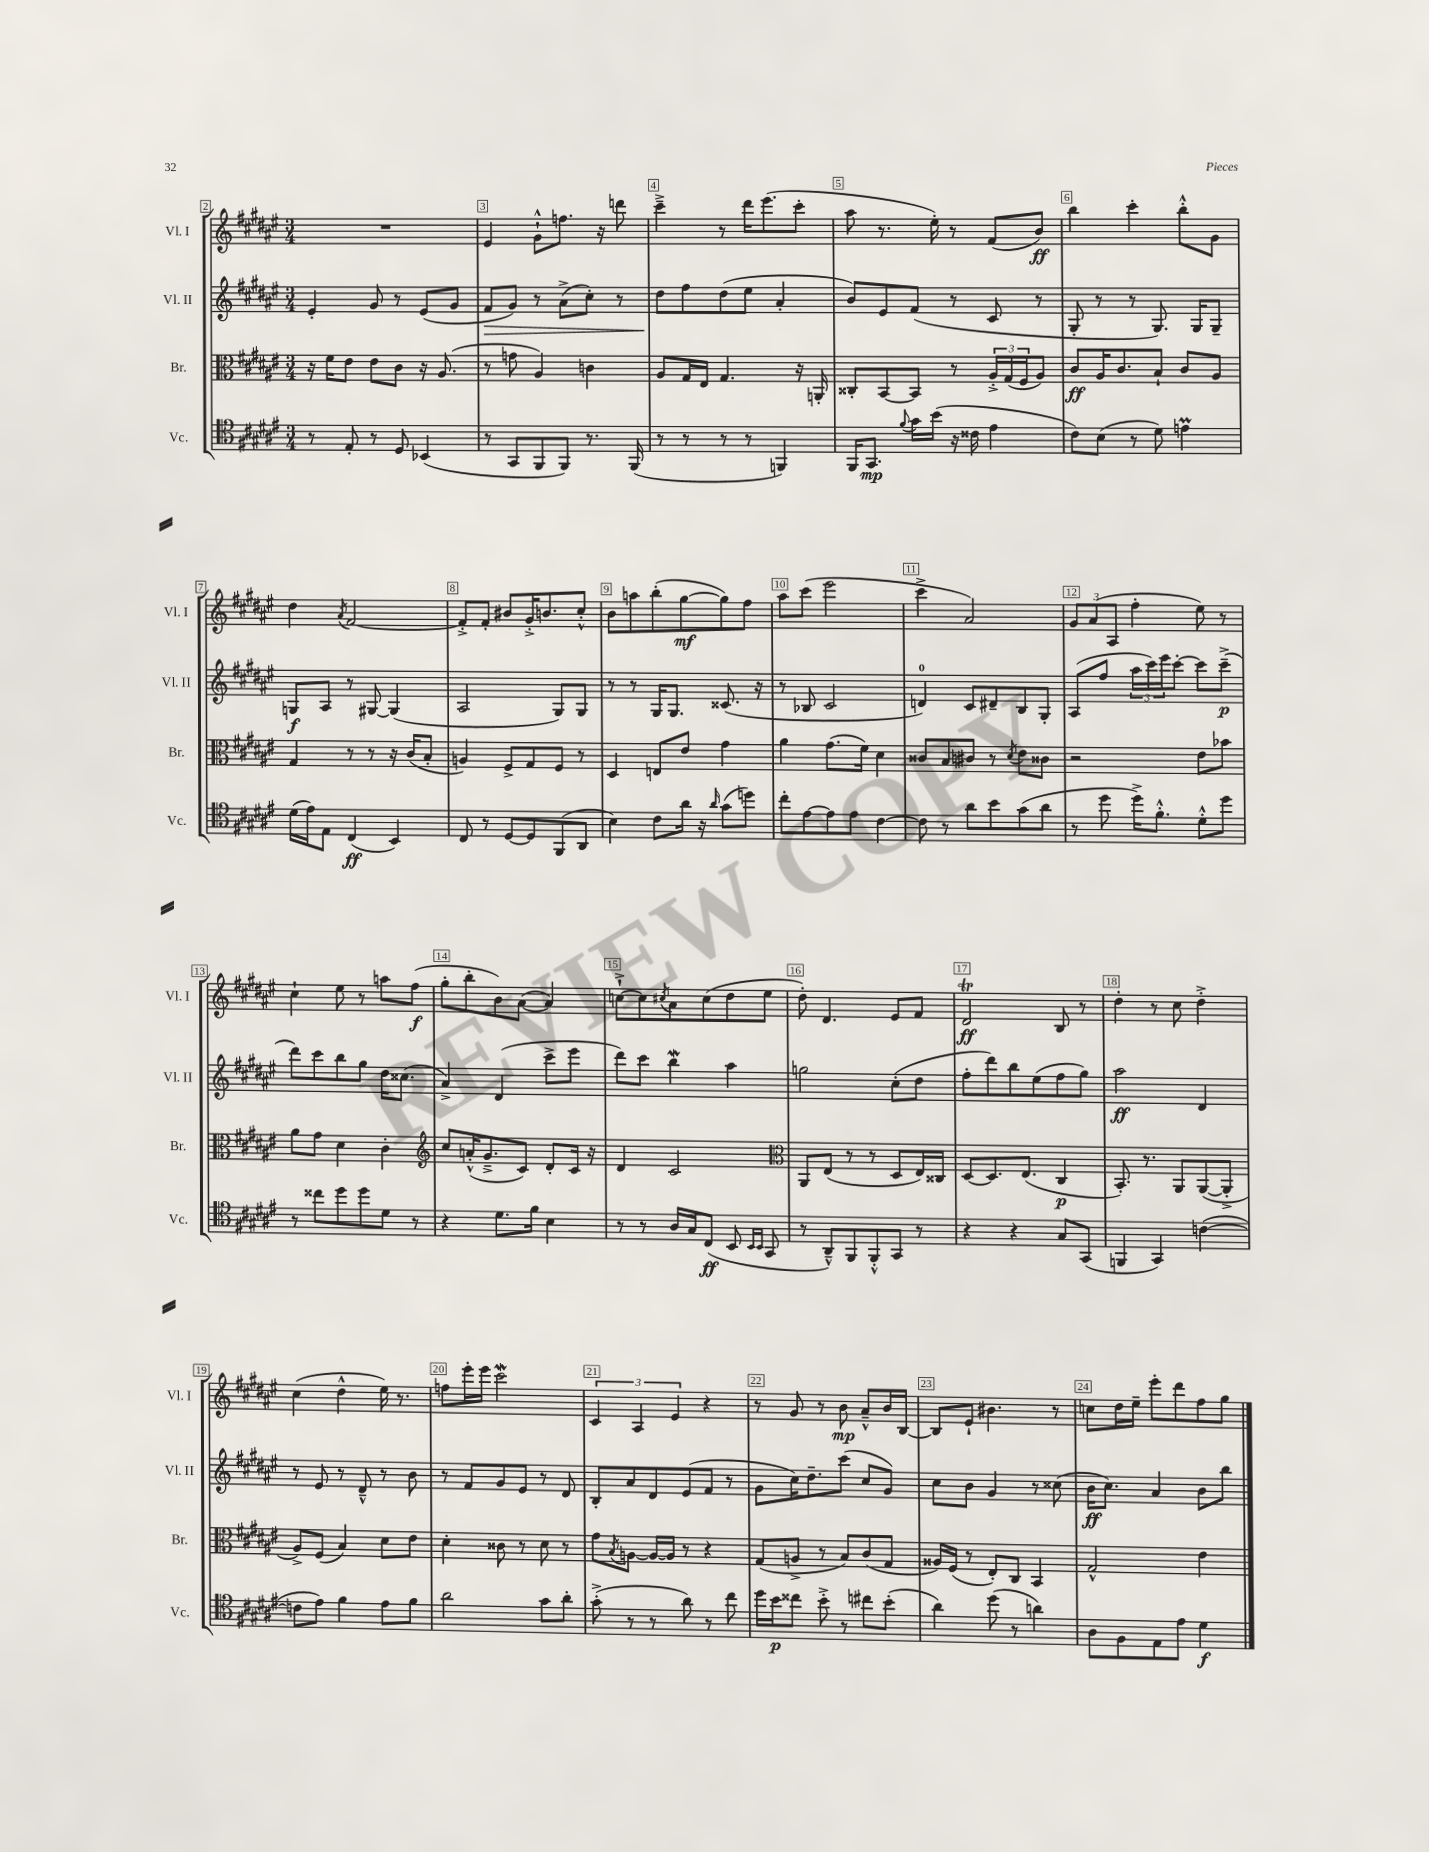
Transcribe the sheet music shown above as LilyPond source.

<<
\new StaffGroup <<
\new Staff = "s0" \with { instrumentName = "Vl. I" shortInstrumentName = "Vl. I" } {
    \clef treble \key fis \major \numericTimeSignature \time 3/4
    R2. |
    eis'4 gis'8-!-^ f''8. r16 d'''8 |
    cis'''4---> r8 dis'''16 eis'''8.( cis'''8-. |
    ais''8 r8. eis''16-.) r8 fis'8( b'8\ff) |
    b''4 cis'''4-. b''8-.-^ gis'8 |
    dis''4 \acciaccatura { ais'8 } fis'2~ |
    fis'8-.-> fis'8-. bis'8 gis'16-.-> b'8. cis''8-.-^ |
    b'8 a''8 b''8-.( gis''8~\mf gis''8) fis''8 |
    ais''8 cis'''8( eis'''2 |
    cis'''4-> ais'2) |
    \tuplet 3/2 { gis'8 ais'8( ais8 } fis''4-. eis''8) r8 |
    cis''4-! eis''8 r8 a''8 fis''8\f( |
    gis''8-. b''8-. b'8) ais'8~( ais'4) |
    c''8~-!-> c''8 \acciaccatura { cis''8 } ais'8 cis''8( dis''8 eis''8 |
    dis''8-.) dis'4. eis'8 fis'8 |
    dis'2\trill\ff b8 r8 |
    dis''4-. r8 cis''8 dis''4-.-> |
    cis''4( dis''4-^ eis''16) r8. |
    f''8 eis'''16-. eis'''16 cis'''2\mordent |
    \tuplet 3/2 { cis'4 ais4 eis'4 } r4 |
    r8 gis'8 r8 b'8\mp ais'8---^ b'16 b16~ |
    b8 eis'8-! bis'4. r8 |
    c''8 dis''16 eis''16-- eis'''8-. dis'''8 fis''8 gis''8 \bar "|." |
}
\new Staff = "s1" \with { instrumentName = "Vl. II" shortInstrumentName = "Vl. II" } {
    \clef treble \key fis \major \numericTimeSignature \time 3/4
    eis'4-. gis'8 r8 eis'8( gis'8 |
    fis'8\> gis'8) r8 ais'8->( cis''8-.) r8 |
    dis''8\! fis''8 dis''8( eis''8 ais'4-. |
    b'8) eis'8 fis'8( r8 cis'8 r8 |
    gis8-. r8 r8 gis8.) gis16 gis8-- |
    g8\f ais8 r8 gis8~ gis4( |
    ais2 gis8) gis8 |
    r8 r8 gis16 gis8. cisis'8.( r16 |
    r8 bes8 cis'2 |
    d'4-0) cis'8 dis'8-- b8 gis8-. |
    ais8( fis''8 \tuplet 3/2 { ais''16 cis'''16) eis'''16 } cis'''8~-. cis'''8 cis'''8--->\p( |
    dis'''8) cis'''8 b''8 gis''8 dis''16 cisis''8.( |
    ais'4->) dis'4( cis'''8-> eis'''8 |
    dis'''8) cis'''8 b''4\mordent ais''4 |
    g''2 cis''8-.( dis''8 |
    fis''8-. dis'''8) b''8 eis''8( fis''8 gis''8) |
    ais''2\ff dis'4 |
    r8 eis'8 r8 dis'8---^ r8 b'8 |
    r8 fis'8 gis'8 eis'8 r8 dis'8 |
    b8-. ais'8 dis'8 eis'8( fis'8 r8 |
    gis'8 cis''16) dis''8.-- cis'''8( cis''8 gis'8) |
    cis''8 b'8 gis'4 r8 cisis''8( |
    b'16\ff cis''8.) ais'4 b'8 b''8 \bar "|." |
}
\new Staff = "s2" \with { instrumentName = "Br." shortInstrumentName = "Br." } {
    \clef alto \key fis \major \numericTimeSignature \time 3/4
    r16 fis'16 eis'8 eis'8 cis'8 r16 ais8.( |
    r8 g'8 ais4) c'4 |
    ais8 gis16 eis16 gis4. r16 a,16-. |
    cisis8-. b,8~ b,8 r8 \tuplet 3/2 { ais16-.-> gis16( fis16 } ais8) |
    cis'8\ff ais16 cis'8. b8-! cis'8 ais8 |
    gis4 r8 r8 r16 cis'16( b8-. |
    a4) fis8-> gis8 fis8 r8 |
    dis4 e8 eis'8 gis'4 |
    ais'4 gis'8.( fis'16) dis'4 |
    cisis'8 b8 cis'8 r8 \acciaccatura { dis'8 } eis'8 cisis'8 |
    r2 eis'8 bes'8 |
    ais'8 gis'8 dis'4 cis'4-. |
    \clef treble cis''8 a'16-.-^( gis'8.---> cis'8) dis'8-. cis'16 r16 |
    dis'4 cis'2 |
    \clef alto ais,8 eis8( r8 r8 dis8 eis16) cisis16 |
    dis8~ dis8. eis8.( cis4\p |
    b,8.-.) r8. ais,8 ais,8~( ais,8-.-> |
    ais8->) fis8( b4) dis'8 eis'8 |
    dis'4-. cisis'8 r8 dis'8 r8 |
    gis'8 \acciaccatura { b8 } a8~ a16~ a16 r8 r4 |
    gis8( a8-> r8 b8) cis'8( gis8 |
    aisis16) fis16( r8 eis8-.) cis8 b,4 |
    gis2-^ eis'4 \bar "|." |
}
\new Staff = "s3" \with { instrumentName = "Vc." shortInstrumentName = "Vc." } {
    \clef tenor \key fis \major \numericTimeSignature \time 3/4
    r8 eis8-. r8 dis8 bes,4( |
    r8 gis,8 fis,8 fis,8) r8. fis,16( |
    r8 r8 r8 r8 f,4) |
    fis,16 gis,8.\mp \appoggiatura { fis'8 } gis'16 b'16( r16 cisis'16 eis'4 |
    cis'8) b8( r8 dis'8) e'4\prall |
    dis'16( eis'16) eis8 cis4\ff( b,4) |
    cis8 r8 dis8~ dis8 fis,8( ais,8 |
    b4) cis'8 ais'16 r16 \grace { ais'16 } gis'8( d''8) |
    cis''8-. eis'8~ eis'8 eis'8 cis'4~ |
    cis'8 r8 ais'8 b'8 gis'8( ais'8 |
    r8 dis''8 dis''16->) fis'8.-.-^ dis'8-.-^ dis''8 |
    r8 cisis''8 dis''8 dis''8 dis'8 r8 |
    r4 dis'8. fis'16 b4 |
    r8 r8 ais16 gis16 cis8\ff( b,8 \grace { b,16 b,16 } gis,8 |
    r8 ais,8---^) fis,8 fis,8-.-^ gis,8 r8 |
    r4 r4 gis8 gis,8( |
    f,4 gis,4) c'4~( |
    c'8 eis'8) fis'4 eis'8 fis'8 |
    ais'2 gis'8 ais'8-. |
    gis'8-.->( r8 r8 ais'8) r8 cis''8 |
    dis''16 b'16\p cisis''8 b'8-.-> r8 cis''8 b'8-.( |
    ais'4) dis''8( r8 a'4) |
    ais8 fis8 eis8 eis'8 dis'4\f \bar "|." |
}
>>
>>
\layout { \context { \Score currentBarNumber = #2 \override BarNumber.break-visibility = ##(#f #t #t) barNumberVisibility = #all-bar-numbers-visible \override BarNumber.stencil = #(make-stencil-boxer 0.1 0.3 ly:text-interface::print) } }
